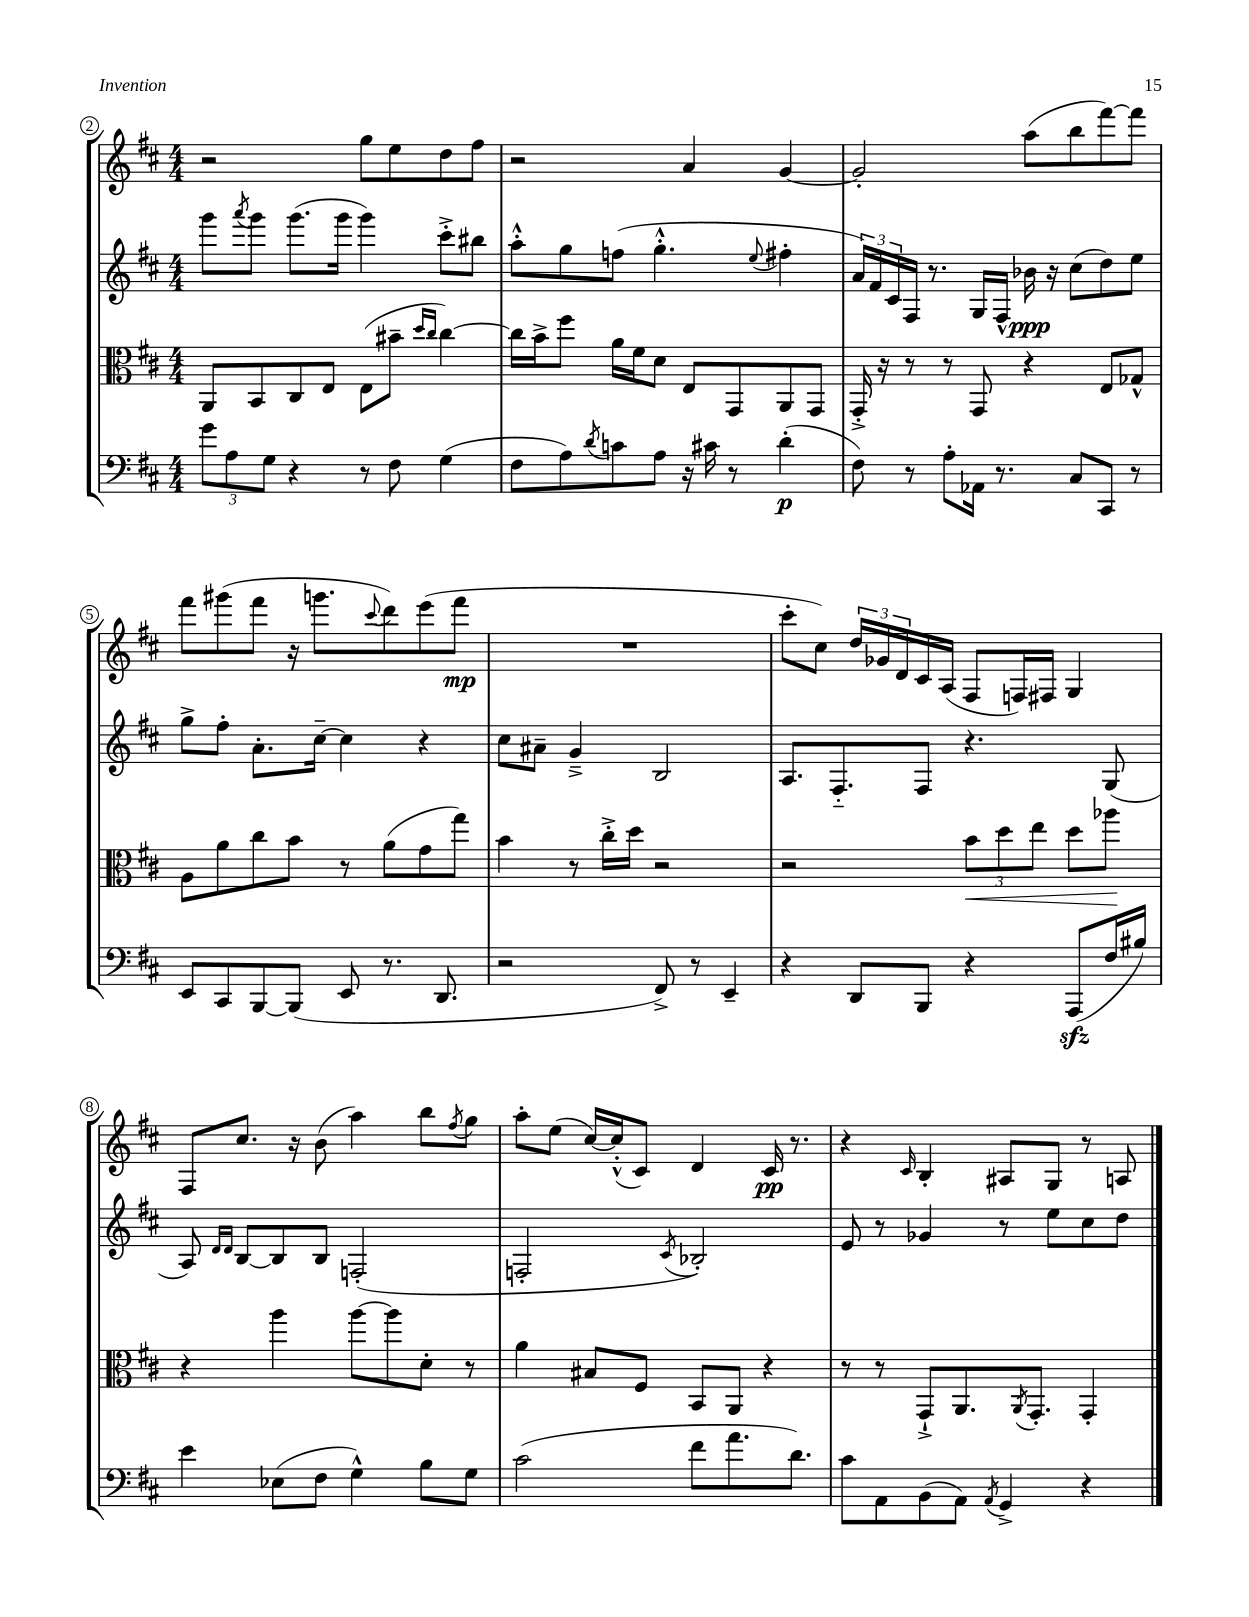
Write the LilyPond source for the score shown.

<<
\new StaffGroup <<
\new Staff = "s0" {
    \clef treble \key d \major \numericTimeSignature \time 4/4
    r2 g''8 e''8 d''8 fis''8 |
    r2 a'4 g'4~ |
    g'2-. a''8( b''8 fis'''8~) fis'''8 |
    fis'''8 gis'''8( fis'''8 r16 g'''8. \appoggiatura { cis'''8 } d'''8) e'''8( fis'''8\mp |
    R1 |
    cis'''8-. cis''8) \tuplet 3/2 { d''16 ges'16 d'16 } cis'16 a16( fis8 f16) fis16 g4 |
    fis8 cis''8. r16 b'8( a''4) b''8 \acciaccatura { fis''8 } g''8 |
    a''8-. e''8( cis''16~) cis''16-.-^( cis'8) d'4 cis'16\pp r8. |
    r4 \grace { cis'16 } b4-. ais8 g8 r8 a8 \bar "|." |
}
\new Staff = "s1" {
    \clef treble \key d \major \numericTimeSignature \time 4/4
    g'''8 \acciaccatura { a'''8 } g'''8 g'''8.( g'''16 g'''4) cis'''8-.-> bis''8 |
    a''8-.-^ g''8 f''8( g''4.-.-^ \appoggiatura { e''8 } fis''4-. |
    \tuplet 3/2 { a'16) fis'16 cis'16 } fis16 r8. g16 fis16-^ bes'16\ppp r16 cis''8( d''8) e''8 |
    g''8-> fis''8-. a'8.-. cis''16~-- cis''4 r4 |
    cis''8 ais'8-- g'4---> b2 |
    a8. fis8.-_ fis8 r4. g8( |
    a8) \grace { d'16 d'16 } b8~ b8 b8 f2-.( |
    f2-. \acciaccatura { cis'8 } bes2-.) |
    e'8 r8 ges'4 r8 e''8 cis''8 d''8 \bar "|." |
}
\new Staff = "s2" {
    \clef alto \key d \major \numericTimeSignature \time 4/4
    a,8 b,8 cis8 e8 e8( bis'8-- \grace { d''16 cis''16 } cis''4~) |
    cis''16 b'16-> fis''8 a'16 fis'16 d'8 e8 g,8 a,8 g,8 |
    g,16-.-> r16 r8 r8 g,8 r4 e8 ges8-^ |
    a8 a'8 cis''8 b'8 r8 a'8( g'8 g''8) |
    b'4 r8 cis''16-.-> d''16 r2 |
    r2 \tuplet 3/2 { b'8\< d''8 e''8 } d''8 aes''8\! |
    r4 a''4 a''8~ a''8 d'8-. r8 |
    a'4 bis8 fis8 b,8 a,8 r4 |
    r8 r8 g,8-!-> a,8. \acciaccatura { a,8 } g,8.-. g,4-. \bar "|." |
}
\new Staff = "s3" {
    \clef bass \key d \major \numericTimeSignature \time 4/4
    \tuplet 3/2 { g'8 a8 g8 } r4 r8 fis8 g4( |
    fis8 a8) \acciaccatura { d'8 } c'8 a8 r16 cis'16 r8 d'4-.\p( |
    fis8) r8 a8-. aes,16 r8. cis8 cis,8 r8 |
    e,8 cis,8 b,,8~ b,,8( e,8 r8. d,8. |
    r2 fis,8->) r8 e,4-- |
    r4 d,8 b,,8 r4 a,,8\sfz( fis16 bis16) |
    e'4 ees8( fis8 g4-^) b8 g8 |
    cis'2( fis'8 a'8. d'8.) |
    cis'8 a,8 b,8( a,8) \acciaccatura { a,8 } g,4-> r4 \bar "|." |
}
>>
>>
\layout { \context { \Score currentBarNumber = #2 \override BarNumber.stencil = #(make-stencil-circler 0.1 0.3 ly:text-interface::print) } }
